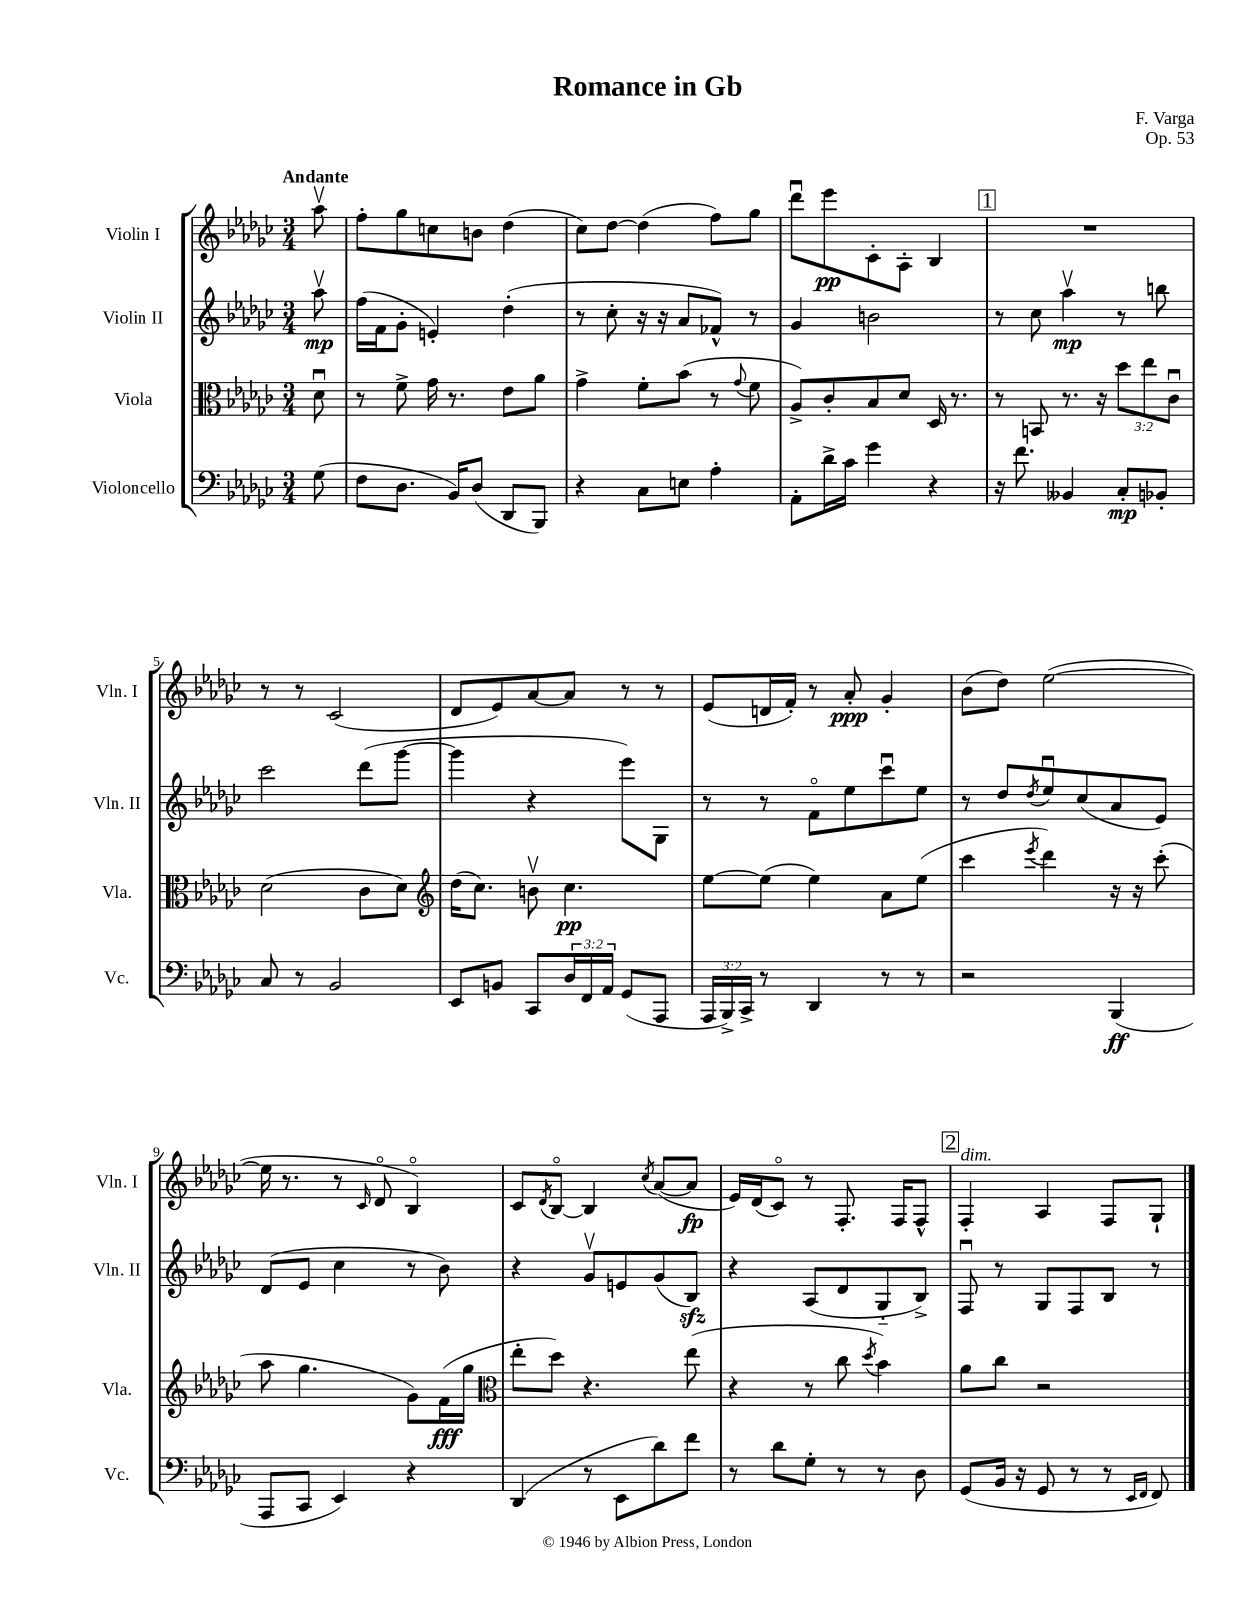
\header { title = "Romance in Gb" composer = "F. Varga" opus = "Op. 53" }
<<
\new StaffGroup <<
\new Staff = "s0" \with { instrumentName = "Violin I" shortInstrumentName = "Vln. I" } {
    \clef treble \key ges \major \numericTimeSignature \time 3/4 \partial 8 \tempo "Andante"
    aes''8\upbow |
    f''8-. ges''8 c''8 b'8 des''4( |
    ces''8) des''8~ des''4( f''8) ges''8 |
    des'''8\downbow ees'''8\pp ces'8-. aes8-. bes4 |
    \mark \markup { \box "1" } R2. |
    r8 r8 ces'2( |
    des'8 ees'8) aes'8~ aes'8 r8 r8 |
    ees'8( d'16 f'16-.) r8 aes'8-.\ppp ges'4-. |
    bes'8( des''8) ees''2~( |
    ees''16 r8. r8 \grace { ces'16 } des'8\flageolet bes4\flageolet) |
    ces'8 \acciaccatura { des'8 } bes8~\flageolet bes4 \acciaccatura { ces''8 } aes'8~( aes'8\fp |
    ees'16) des'16( ces'8\flageolet) r8 f8.-. f16 f8-^ |
    \mark \markup { \box "2" } f4-.^\markup { \italic "dim." } aes4 f8 ges8-! \bar "|." |
}
\new Staff = "s1" \with { instrumentName = "Violin II" shortInstrumentName = "Vln. II" } {
    \clef treble \key ges \major \numericTimeSignature \time 3/4 \partial 8
    aes''8\upbow\mp |
    f''16( f'16 ges'8-. e'4-.) des''4-.( |
    r8 ces''8-. r16 r16 aes'8 fes'8-^) r8 |
    ges'4 b'2 |
    \mark \markup { \box "1" } r8 ces''8 aes''4\upbow\mp r8 b''8 |
    ces'''2 des'''8( ges'''8~ |
    ges'''4 r4 ees'''8) ges8 |
    r8 r8 f'8\flageolet ees''8 ces'''8\downbow ees''8 |
    r8 des''8 \acciaccatura { des''8 } ees''8\downbow ces''8( aes'8 ees'8) |
    des'8( ees'8 ces''4 r8 bes'8) |
    r4 ges'8\upbow e'8 ges'8( bes8\sfz) |
    r4 aes8( des'8 ges8-_ bes8->) |
    \mark \markup { \box "2" } f8\downbow r8 ges8 f8 bes8 r8 \bar "|." |
}
\new Staff = "s2" \with { instrumentName = "Viola" shortInstrumentName = "Vla." } {
    \clef alto \key ges \major \numericTimeSignature \time 3/4 \override Staff.TupletNumber.text = #tuplet-number::calc-fraction-text \partial 8
    des'8\downbow |
    r8 f'8-> ges'16 r8. ees'8 aes'8 |
    ges'4-> f'8-. bes'8( r8 \appoggiatura { ges'8 } f'8 |
    aes8->) ces'8-. bes8 des'8 des16 r8. |
    \mark \markup { \box "1" } r8 b,8 r8. r16 \tuplet 3/2 { des''8 ees''8 ces'8\downbow } |
    des'2( ces'8 des'8) |
    \clef treble des''16( ces''8.) b'8\upbow ces''4.\pp |
    ees''8~ ees''8( ees''4) aes'8 ees''8( |
    ces'''4 \acciaccatura { ees'''8 } des'''4) r16 r16 ces'''8-.( |
    aes''8 ges''4. ges'8) f'16\fff( ges''16 |
    \clef alto ees''8-. des''8) r4. ees''8( |
    r4 r8 ces''8 \acciaccatura { des''8 } bes'4) |
    \mark \markup { \box "2" } aes'8 ces''8 r2 \bar "|." |
}
\new Staff = "s3" \with { instrumentName = "Violoncello" shortInstrumentName = "Vc." } {
    \clef bass \key ges \major \numericTimeSignature \time 3/4 \override Staff.TupletNumber.text = #tuplet-number::calc-fraction-text \partial 8
    ges8( |
    f8 des8. bes,16) des8( des,8 bes,,8) |
    r4 ces8 e8 aes4-. |
    aes,8-. des'16-> ces'16 ges'4 r4 |
    \mark \markup { \box "1" } r16 f'8. beses,4 ces8-.\mp bes,8-. |
    ces8 r8 bes,2 |
    ees,8 b,8 ces,8 \tuplet 3/2 { des16 f,16 aes,16 } ges,8( aes,,8 |
    \tuplet 3/2 { aes,,16 bes,,16->) ces,16-> } r8 des,4 r8 r8 |
    r2 bes,,4\ff( |
    aes,,8 ces,8 ees,4) r4 |
    des,4( r8 ees,8 des'8) f'8 |
    r8 des'8 ges8-. r8 r8 des8 |
    \mark \markup { \box "2" } ges,8( bes,16 r16 ges,8 r8 r8 \grace { ees,16 f,16 } f,8) \bar "|." |
}
>>
>>
